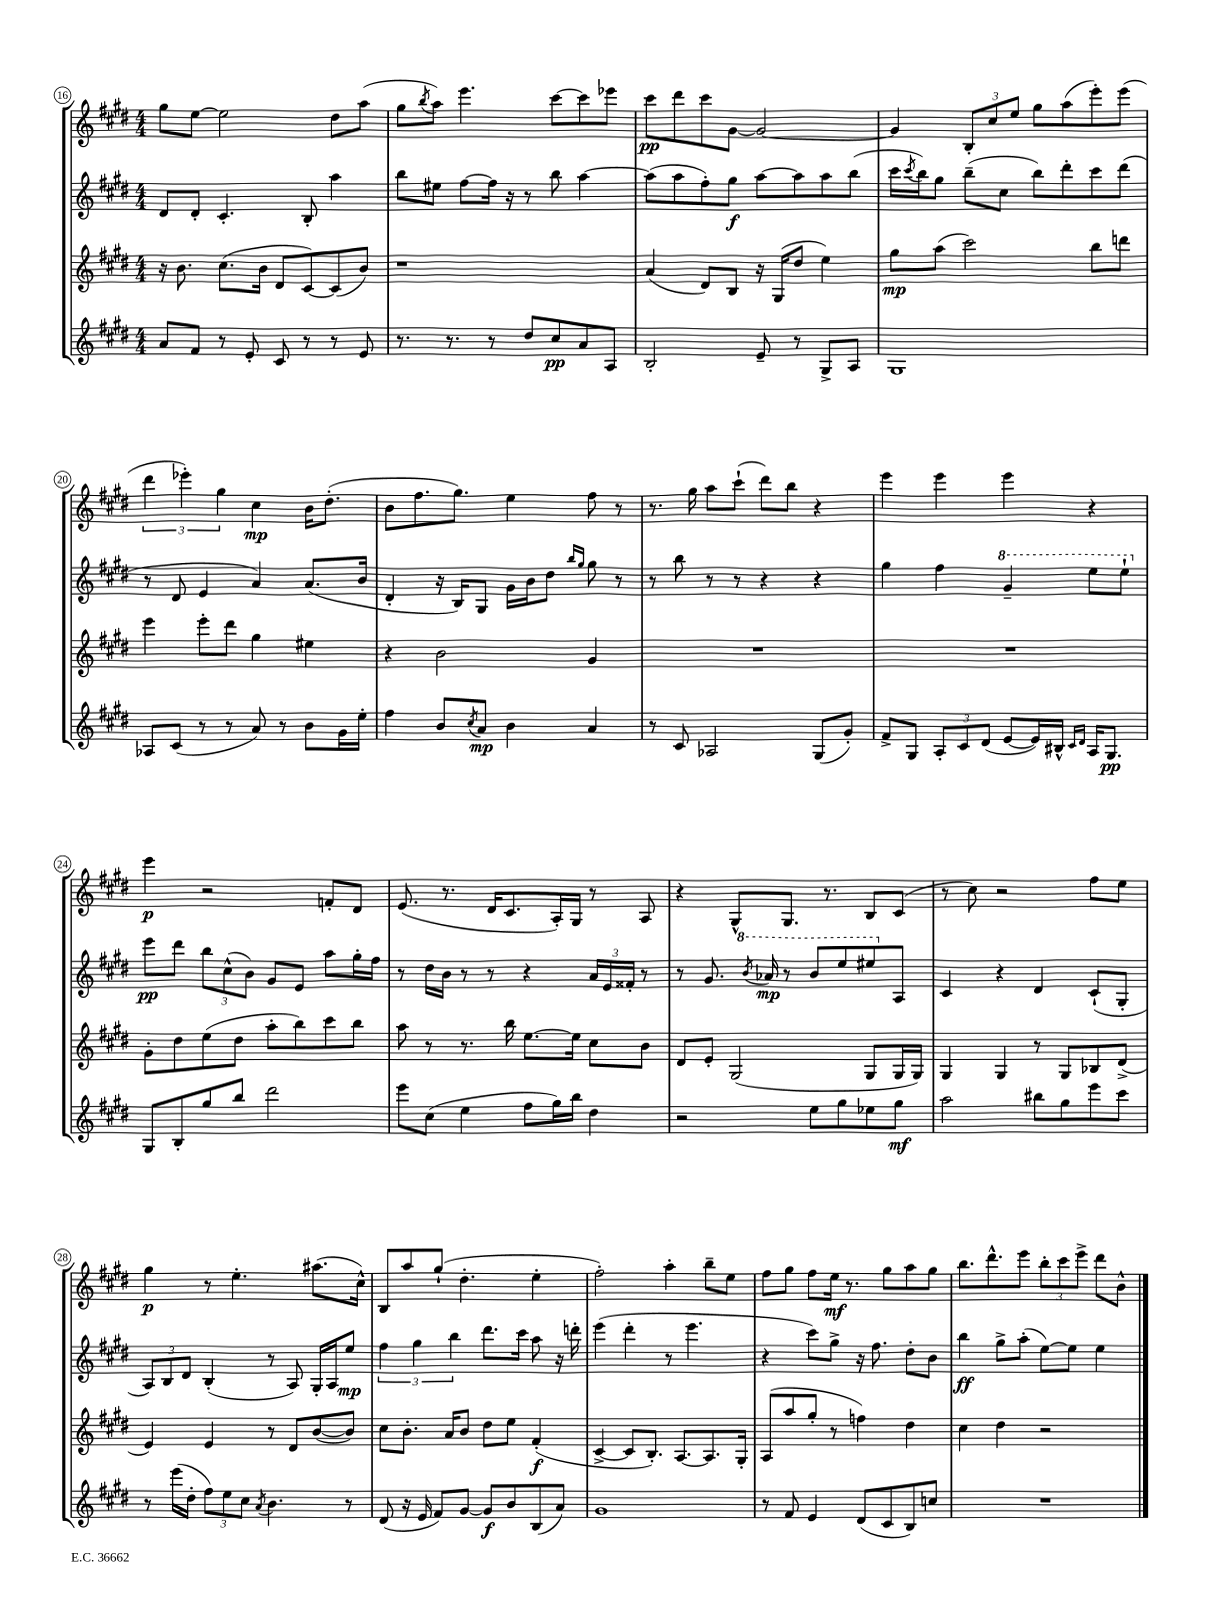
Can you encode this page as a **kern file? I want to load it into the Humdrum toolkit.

**kern	**kern	**kern	**kern
*staff4	*staff3	*staff2	*staff1
*clefG2	*clefG2	*clefG2	*clefG2
*k[f#c#g#d#]	*k[f#c#g#d#]	*k[f#c#g#d#]	*k[f#c#g#d#]
*M4/4	*M4/4	*M4/4	*M4/4
8a	16r	8d#	8gg#
.	8.b	.	.
8f#	.	8d#'	[8ee
8r	(8.cc#	4.c#'	2ee]
8e'	.	.	.
.	16b	.	.
8c#	8d#	.	.
8r	[8c#)	8B'	.
8r	(8c#]	4aa	8dd#
8e	8b)	.	(8aa
=	=	=	=
8.r	1r	8bb	8gg#
.	.	.	8qbb
.	.	8ee#	8aa)
8.r	.	.	.
.	.	[8ff#	4.eee
8r	.	16ff#]	.
.	.	16r	.
8dd#	.	8r	.
8cc#	.	8bb	[8ccc#
8a	.	[4aa	8ccc#]
8A	.	.	8eee-
=	=	=	=
2B'	(4a	(8aa]	8ccc#
.	.	8aa	8ddd#
.	8d#)	8ff#')	8ccc#
.	8B	8gg#	[8g#
8e~	16r	[8aa	2g#_
.	(16G#	.	.
8r	8dd#	8aa]	.
8G#^	4ee)	8aa	.
8A	.	(8bb	.
=	=	=	=
1G#	8gg#	16ccc#	4g#]
.	.	8qccc#	.
.	.	16bb)	.
.	(8aa	8gg#	.
.	2ccc#)	(8bb~	12B'
.	.	.	12cc#
.	.	8cc#	.
.	.	.	12ee
.	.	8bb)	8gg#
.	.	8ddd#'	(8aa
.	8bb	8ccc#	8eee')
.	8ddd	(8ddd#	(8eee
=	=	=	=
8A-	4eee	8r	6ddd#
(8c#	.	8d#	.
.	.	.	6eee-')
8r	8eee'	4e	.
.	.	.	6gg#
8r	8ddd#	.	.
8a)	4gg#	4a)	4cc#
8r	.	.	.
8b	4ee#	(8.a	16b
.	.	.	(8.dd#'
16g#	.	.	.
16ee'	.	16b	.
=	=	=	=
4ff#	4r	4d#'	8b
.	.	.	8.ff#
8b	2b	16r	.
.	.	16B)	8.gg#)
8qcc#	.	.	.
8a	.	8G#	.
4b	.	16g#	4ee
.	.	16b	.
.	.	8dd#	.
.	.	16qqbb	.
.	.	16qqgg#	.
4a	4g#	8gg#	8ff#
.	.	8r	8r
=	=	=	=
8r	1r	8r	8.r
8c#	.	8bb	.
.	.	.	16gg#
2A-	.	8r	8aa
.	.	8r	(8ccc#`
.	.	4r	8ddd#)
.	.	.	8bb
(8G#	.	4r	4r
8g#')	.	.	.
=	=	=	=
8f#^	1r	4gg#	4eee
8G#	.	.	.
12A'	.	4ff#	4eee
12c#	.	.	.
(12d#	.	.	.
[8e	.	4gg#~	4eee
16e])	.	.	.
16B#^^	.	.	.
16qqc#	.	.	.
16qqd#	.	.	.
16A	.	8eee	4r
8.G#	.	.	.
.	.	8eee`	.
=	=	=	=
8G#	8g#'	8eee	4eee
8B'	8dd#	8ddd#	.
8gg#	(8ee	12bb	2r
.	.	(12cc#^^	.
8bb	8dd#	.	.
.	.	12b)	.
2ddd#	8aa'	8g#	.
.	8bb)	8e	.
.	8ccc#	8aa	8f'
.	8bb	16gg#'	8d#
.	.	16ff#	.
=	=	=	=
8eee	8aa	8r	(8.e
(8cc#	8r	16dd#	.
.	.	16b	8.r
4ee	8.r	8r	.
.	.	8r	16d#
.	16bb	.	8.c#
8ff#	[8.ee	4r	.
16gg#)	.	.	16A')
16bb	16ee]	.	16G#
4dd#	8cc#	24a	8r
.	.	24e	.
.	.	24f##'	.
.	8b	8r	8A
=	=	=	=
2r	8d#	8r	4r
.	8e'	8.g#	.
.	(2G#	.	8G#^^
.	.	8qbb	.
.	.	16aa-	.
.	.	8r	8.G#
8ee	.	8bb	.
.	.	.	8.r
8gg#	.	8eee	.
8ee-	8G#	8eee#	8B
8gg#	16G#	8A	(8c#
.	16G#)	.	.
=	=	=	=
2aa	4G#	4c#	8r
.	.	.	8cc#)
.	4G#	4r	2r
8bb#	8r	4d#	.
8gg#	8G#	.	.
8eee	8B-	(8c#`	8ff#
8ccc#	(8d#^	8G#'	8ee
=	=	=	=
8r	4e)	12A)	4gg#
.	.	12B	.
(16eee	.	.	.
.	.	12d#	.
16dd#'	.	.	.
12ff#)	4e	(4B'	8r
12ee	.	.	.
.	.	.	4.ee'
12cc#	.	.	.
8qa	.	.	.
4.b	8r	8r	.
.	8d#	8A)	.
.	([8b	16G#'	(8.aa#
.	.	16A	.
8r	8b])	8ee	.
.	.	.	16cc#^^)
=	=	=	=
(8d#	8cc#	6ff#	8B
16r	8.b'	.	8aa
.	.	6gg#	.
16e	.	.	.
8f#)	.	.	(8gg#`
.	16a	.	.
.	.	6bb	.
[8g#	8b	.	4.dd#'
8g#]	8dd#	8.ddd#	.
8b	8ee	.	.
.	.	16ccc#	.
(8B	(4f#'	8aa	4ee'
8a)	.	16r	.
.	.	16ddd'	.
=	=	=	=
1g#	[4c#^	(4eee	2ff#')
.	8c#]	4ddd#'	.
.	8.B')	.	.
.	.	8r	4aa'
.	[8.A	.	.
.	.	4.eee	.
.	8.A]	.	8bb~
.	.	.	8ee
.	16G#'	.	.
=	=	=	=
8r	(8A	4r	8ff#
8f#	8aa	.	8gg#
4e	8gg#'	8ccc#)	8ff#
.	8r	8gg#^	16ee
.	.	.	8.r
(8d#	4ff)	16r	.
.	.	8.ff#	.
8c#	.	.	8gg#
8B)	4dd#	8dd#'	8aa
8cc	.	8b	8gg#
=	=	=	=
1r	4cc#	4bb	8.bb
.	.	.	8.ddd#^^
.	4dd#	8gg#^	.
.	.	(8aa'	8eee
.	2r	[8ee)	12bb'
.	.	.	12ccc#
.	.	8ee]	.
.	.	.	12eee^
.	.	4ee	8ddd#
.	.	.	8b^^
==	==	==	==
*-	*-	*-	*-
